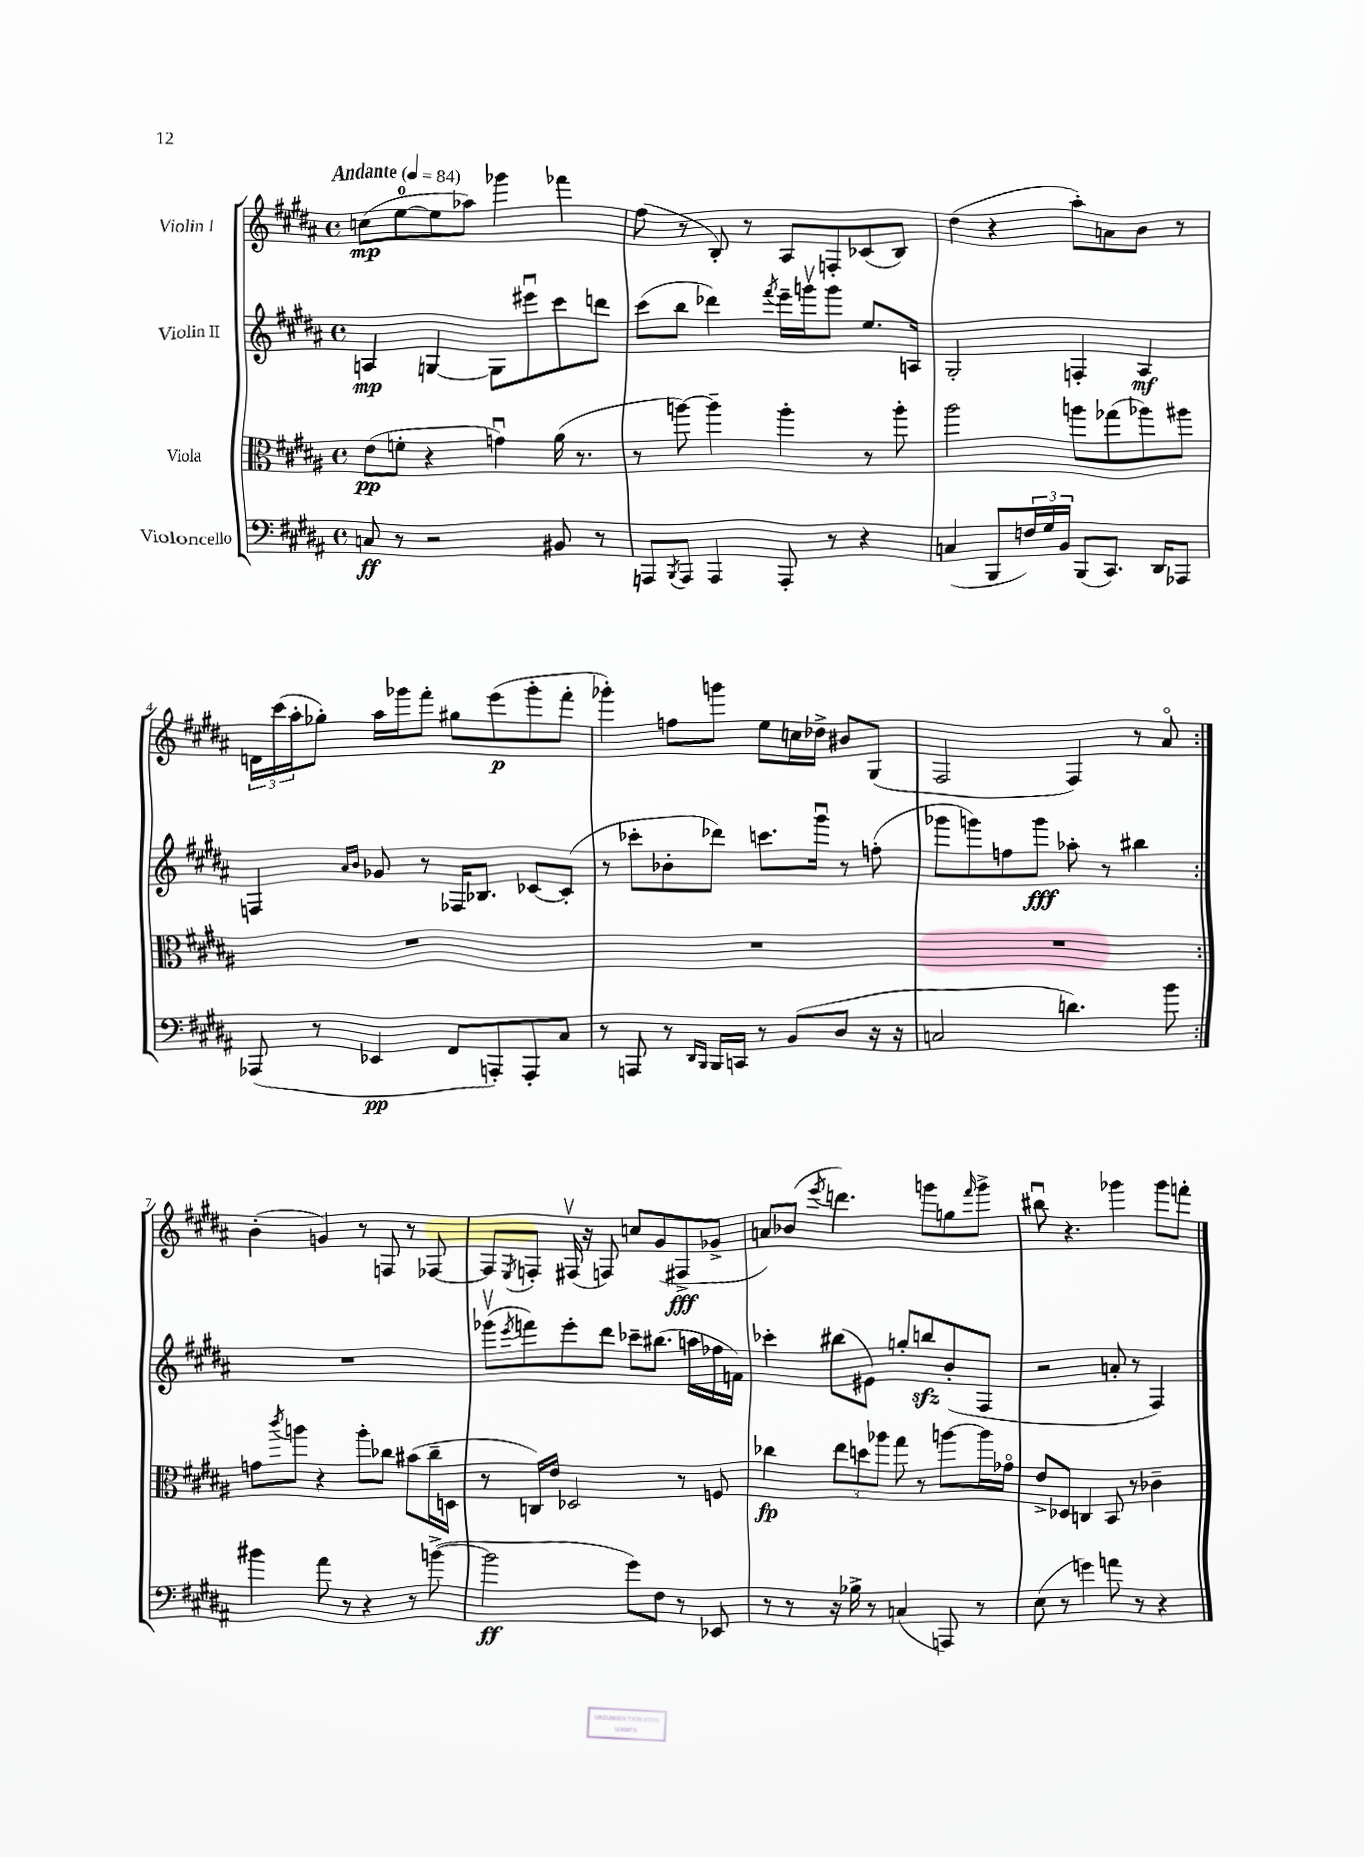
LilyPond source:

<<
\new StaffGroup <<
\new Staff = "s0" \with { instrumentName = "Violin I" } {
    \clef treble \key b \major \defaultTimeSignature \time 4/4 \tempo "Andante" 4 = 84
    \repeat volta 2 { c''8\mp( e''8-0~ e''8 aes''8) ges'''4 fes'''4 |
    fis''8( r8 b8-.) r8 ais8 f8-. ces'8( b8) |
    dis''4( r4 ais''8-.) a'8 b'8 r8 |
    \tuplet 3/2 { d'16 cis'''16( ais''16-. } ges''8-.) ais''16 ges'''16 fis'''8-. gis''8 e'''8\p( ges'''8-. fis'''8-. |
    ges'''4-.) f''8 g'''8 e''8 c''16 des''16-> bis'8 gis8( |
    fis2 fis4) r8 ais'8\flageolet | }
    b'4-.( g'4) r8 f8 r8 fes8~ |
    fes8 \acciaccatura { e8 } f8-. fis16\upbow( r16 f8) c''8 gis'8( fis8->\fff ges'8-> |
    a'8) bes'8( \acciaccatura { e'''8 } d'''4.) g'''8 g''8 \grace { fis'''16 } g'''8-> |
    bis''8\downbow r4. ges'''4 ges'''8 f'''8-. \bar "|." |
}
\new Staff = "s1" \with { instrumentName = "Violin II" } {
    \clef treble \key b \major \defaultTimeSignature \time 4/4
    \repeat volta 2 { a4\mp g4~ g8 eis'''8\downbow cis'''8 d'''8 |
    cis'''8( b''8 des'''4) \acciaccatura { fis'''8 } e'''16-- g'''16\upbow g'''8 e''8. a16 |
    gis2-. f4-. ais4\mf |
    f4 \grace { ais'16 b'16 } ges'8 r8 fes16 bes8. ces'8~ ces'8-.( |
    r8 ces'''8-. bes'8-. des'''8) c'''8. gis'''16\downbow r8 f''8-.( |
    ges'''8 g'''8) f''8 g'''8\fff aes''8-. r8 bis''4 | }
    R1 |
    ges'''8\upbow( \acciaccatura { e'''8 } f'''8) e'''8-. dis'''8 ces'''8-- bis''8.( a''16 fes''16 f'16) |
    ces'''4-. bis''8( eis'8) g''8-. b''8\sfz b'8-.( fis8 |
    r2 a'8-. r8 fis4) \bar "|." |
}
\new Staff = "s2" \with { instrumentName = "Viola" } {
    \clef alto \key b \major \defaultTimeSignature \time 4/4
    \repeat volta 2 { e'8\pp( f'8-. r4 g'4\downbow) ais'16( r8. |
    r8 a''8~) a''4-- a''4-. r8 a''8-. |
    ais''2 a''8 ges''8( aes''8) ais''8 |
    R1 |
    R1 |
    R1 | }
    g'8 \acciaccatura { cis'''8 } a''8 r4 a''8-. ces''8 bis'8( ces''16-- d16 |
    r8 c16) e'16 des2 r8 f8 |
    ces''4\fp \tuplet 3/2 { e''8 d''8 aes''8 } gis''8 r8 a''8~ a''16 ges'16\flageolet |
    e'8-> des8 c4 b,8 r8 ces'4-- \bar "|." |
}
\new Staff = "s3" \with { instrumentName = "Violoncello" } {
    \clef bass \key b \major \defaultTimeSignature \time 4/4
    \repeat volta 2 { c8\ff r8 r2 bis,8 r8 |
    a,,8 \acciaccatura { b,,8 } a,,8 a,,4 a,,8-. r8 r4 |
    c4( b,,8 \tuplet 3/2 { f16) gis16 b,16 } b,,8( cis,8.) dis,16 aes,,8 |
    aes,,8( r8 ees,4\pp fis,8 a,,8-.) a,,8-. cis8 |
    r8 a,,8 r8 \grace { dis,16 b,,16 } b,,16 c,16 r8 b,8( dis8 r16 r16 |
    c2 d'4.) b'8 | }
    bis'4 ais'8 r8 r4 r8 b'8~->( |
    b'2\ff gis'8) fis8 r8 ees,8 |
    r8 r8 r16 bes16-> r8 c4( a,,8) r8 |
    e8( r8 g'4) a'8 r8 r4 \bar "|." |
}
>>
>>
